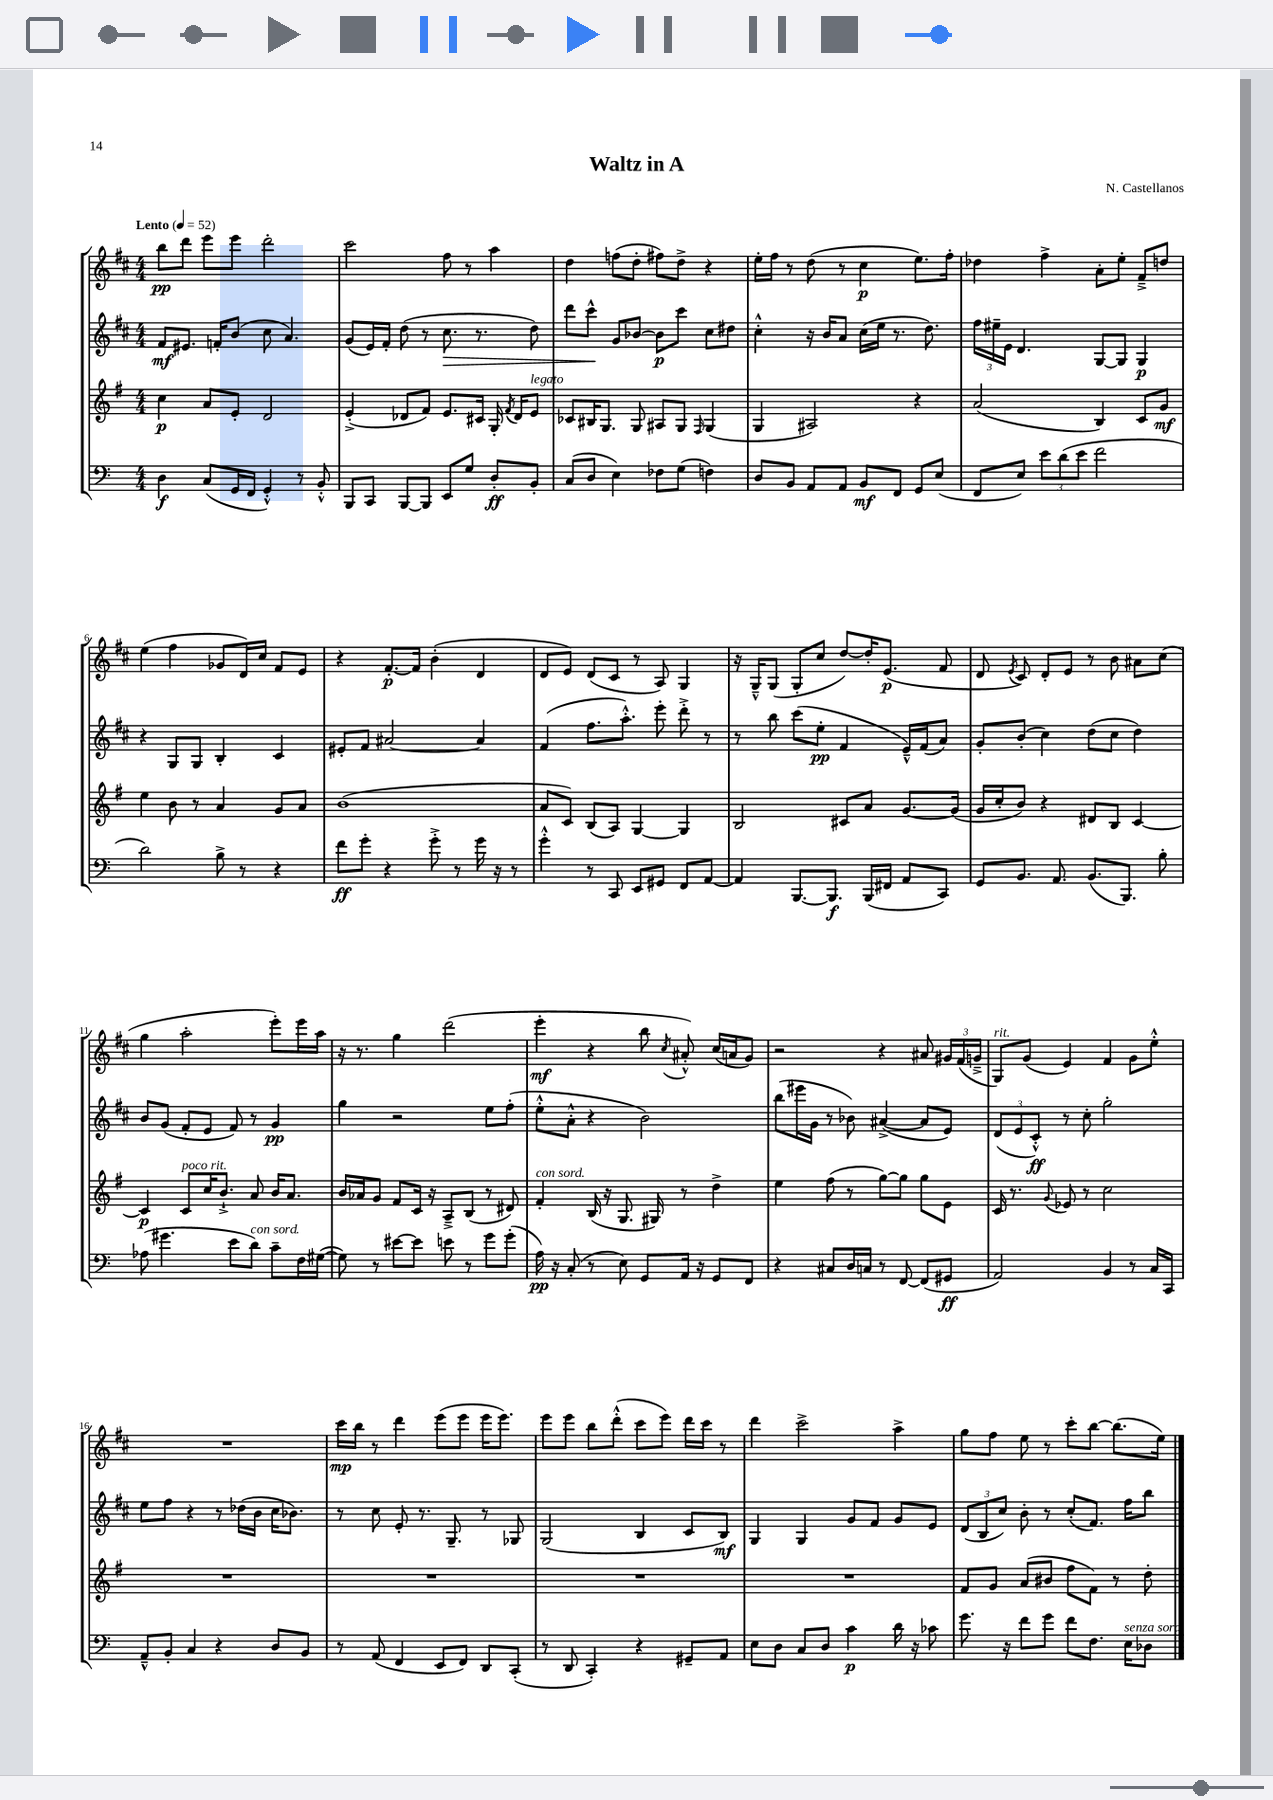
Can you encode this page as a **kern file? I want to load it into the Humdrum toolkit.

**kern	**kern	**kern	**kern
*staff4	*staff3	*staff2	*staff1
*clefF4	*clefG2	*clefG2	*clefG2
*k[]	*k[f#]	*k[f#c#]	*k[f#c#]
*M4/4	*M4/4	*M4/4	*M4/4
*MM52	*MM52	*MM52	*MM52
4D	4cc	8f#	8bb
.	.	8.e#	8ddd
(8C	8a	.	8eee
.	.	16f'	.
16GG	8e'	(8b	8eee
16FF	.	.	.
4GG'^^)	2d	8cc#	2ddd'
.	.	4.a)	.
8r	.	.	.
8BB'^^	.	.	.
=	=	=	=
8BBB	(4e'^	(8g	2ccc#
8CC	.	16e)	.
.	.	16f#'	.
[8BBB	8d-	(8dd	.
8BBB]	8f#)	8r	.
8EE	8.e	8.cc#	8ff#
8G	.	.	8r
.	16c#	8.r	.
8D'	16G'	.	4aa
.	8qf#	.	.
.	16d-	.	.
8BB'	8e	8dd)	.
=	=	=	=
(8C	8c-	8ddd	4dd
8D	16B#	8ccc#^^	.
.	8.G	.	.
4E)	.	8g	(8ff
.	8G	[8b-	8dd'
8F-	8A#	8b-]	8ff#)
(8G	8G	8ccc#	8dd^
.	16qqF#	.	.
4F)	(4G	8cc#	4r
.	.	8dd#	.
=	=	=	=
8D	4G	4cc#'^^	16ee'
.	.	.	16ff#
8BB	.	.	8r
8AA	2A#)	16r	(8dd
.	.	16b	.
8AA	.	8a	8r
8BB	.	(16cc#	4cc#
.	.	16ee	.
8FF	.	8.r	.
8GG	4r	.	8.ee)
.	.	8.dd)	.
(8E	.	.	.
.	.	.	16ff#'
=	=	=	=
8FF	(2a	24ff#	4dd-
.	.	24ee#~	.
.	.	24e	.
8E)	.	4.d	.
12e	.	.	4ff#^
(12d	.	.	.
12e	.	.	.
2f	4B)	[8G	8a'
.	.	8G]	8ee'
.	8c	4G	8f#~^
.	8g	.	8dd
=	=	=	=
2d)	4ee	4r	(4ee
.	8b	8G	4ff#
.	8r	8G	.
8B^	4a	4B'	8g-
8r	.	.	16d)
.	.	.	16cc#
4r	8g	4c#	8f#
.	8a	.	8e
=	=	=	=
8f	(1b	8e#'	4r
8g'	.	8f#	.
4r	.	[2a#	[8.f#'
.	.	.	16f#]
8g'^	.	.	(4b'
8r	.	.	.
16g	.	4a#]	4d
16r	.	.	.
8r	.	.	.
=	=	=	=
4g'^^	8a	(4f#	8d
.	8c)	.	8e)
8r	(8B	8.ff#	(8d
8CC	8A)	.	8c#
.	.	8.aa'^^)	.
8EE	[4G	.	8r
8GG#	.	8eee'	8A)
8FF	4G]	8ddd'^	4G
[8AA	.	8r	.
=	=	=	=
4AA]	2B	8r	16r
.	.	.	16G~^^
.	.	8bb	(8G
[8.BBB	.	(8ccc#	8G'
.	.	8ee'	8cc#
8.BBB]	.	.	.
.	8c#	4f#	[8dd)
(16BBB	8a	.	16dd']
16FF#	.	.	(8.e
8AA	[8.g	16e~^^)	.
.	.	(16f#	.
8CC)	.	8a)	8f#
.	(16g]	.	.
=	=	=	=
8GG	16g	8g'	8d
.	16cc'	.	.
.	.	.	8qe
8.BB	8b)	(8b'	8c#)
.	4r	4cc#)	8d'
8.AA	.	.	.
.	.	.	8e
(8.BB	8d#	(8dd	8r
.	8B	8cc#	8b
8.BBB)	.	.	.
.	[4c	4dd)	8a#
8B'	.	.	(8cc#
=	=	=	=
(8A-	4c]	8b	4gg
4.g#	.	(8g	.
.	8c	8f#'	2aa'
.	16cc	8e	.
.	8.b`^	.	.
8e	.	8f#)	.
8d)	8a	8r	.
8c~	16b	4g	8eee')
.	8.a	.	.
16F	.	.	16eee
([16G#	.	.	16aa
=	=	=	=
8G#])	16b	4gg	16r
.	16a-	.	8.r
8r	8g	.	.
[8e#	8f#	2r	4gg
8e#]	16c	.	.
.	16r	.	.
8e	8A~^	.	(2ddd
8r	(8B	.	.
8g	8r	8ee	.
(8g'	8d#)	(8ff#'	.
=	=	=	=
16A)	4f#'	8ee'^^	4eee'
16r	.	.	.
(8C'	.	8a'^^	.
8r	(16B	4r	4r
.	16r	.	.
8E)	8.G	.	.
8GG	.	2b)	8bb
.	16G#)	.	.
.	.	.	8qcc#
16AA	8r	.	8a#'^^)
16r	.	.	.
8GG	4dd^	.	(16cc#
.	.	.	16a
8FF	.	.	8g)
=	=	=	=
4r	4ee	(8bb	2r
.	.	16eee#	.
.	.	16g	.
8C#	(8ff#	8r	.
16D	8r	8b-)	.
16C	.	.	.
8r	[8gg)	([4a#^	4r
[8FF	8gg]	.	.
(8FF]	8gg	8a#]	8a#
8GG#	8e	8e)	24g#
.	.	.	(24f#
.	.	.	24g~^
=	=	=	=
2AA)	16c	(12d	8G)
.	8.r	.	.
.	.	12e	.
.	.	.	(8g
.	.	12c#'^^)	.
.	8qqg	.	.
.	8e-	8r	4e)
.	8r	8cc#'	.
4BB	2cc	2gg'	4f#
8r	.	.	8g
16C	.	.	8ee'^^
16CC	.	.	.
=	=	=	=
8AA~^^	1r	8ee	1r
8BB'	.	8ff#	.
4C	.	4r	.
4r	.	8r	.
.	.	(16dd-	.
.	.	16b	.
8D	.	16cc#	.
.	.	8.b-)	.
8BB	.	.	.
=	=	=	=
8r	1r	8r	16ccc#
.	.	.	16bb
(8AA	.	8cc#	8r
4FF	.	8e'	4ddd
.	.	8.r	.
8EE	.	.	(8eee
.	.	8.G~	.
8FF)	.	.	8eee
8DD	.	8r	16eee
.	.	.	8.eee)
(8CC'	.	8G-	.
=	=	=	=
8r	1r	(2G	8eee
8DD	.	.	8eee
4CC')	.	.	8bb
.	.	.	(8ddd'^^
4r	.	4B	8ccc#
.	.	.	8eee)
8GG#~	.	8c#	16ddd
.	.	.	16ccc#
8AA	.	8B)	8r
=	=	=	=
8E	1r	4G	4ddd
8D	.	.	.
8C	.	4G	2ccc#^
8D	.	.	.
4c	.	8g	.
.	.	8f#	.
16d	.	8g	4aa^
16r	.	.	.
8c-	.	8e	.
=	=	=	=
8.g	8f#	(12d	8gg
.	.	12B	.
.	8g	.	8ff#
.	.	12cc#)	.
16r	.	.	.
8f	(8a	8b'	8ee
8g	8b#	8r	8r
8f	8ff#	(8cc#'	8ccc#'
8.F	8f#)	8.f#)	[8bb
.	8r	.	(8.bb]
16E	.	16ff#	.
8D-	8dd'	8bb	.
.	.	.	16ee)
==	==	==	==
*-	*-	*-	*-
